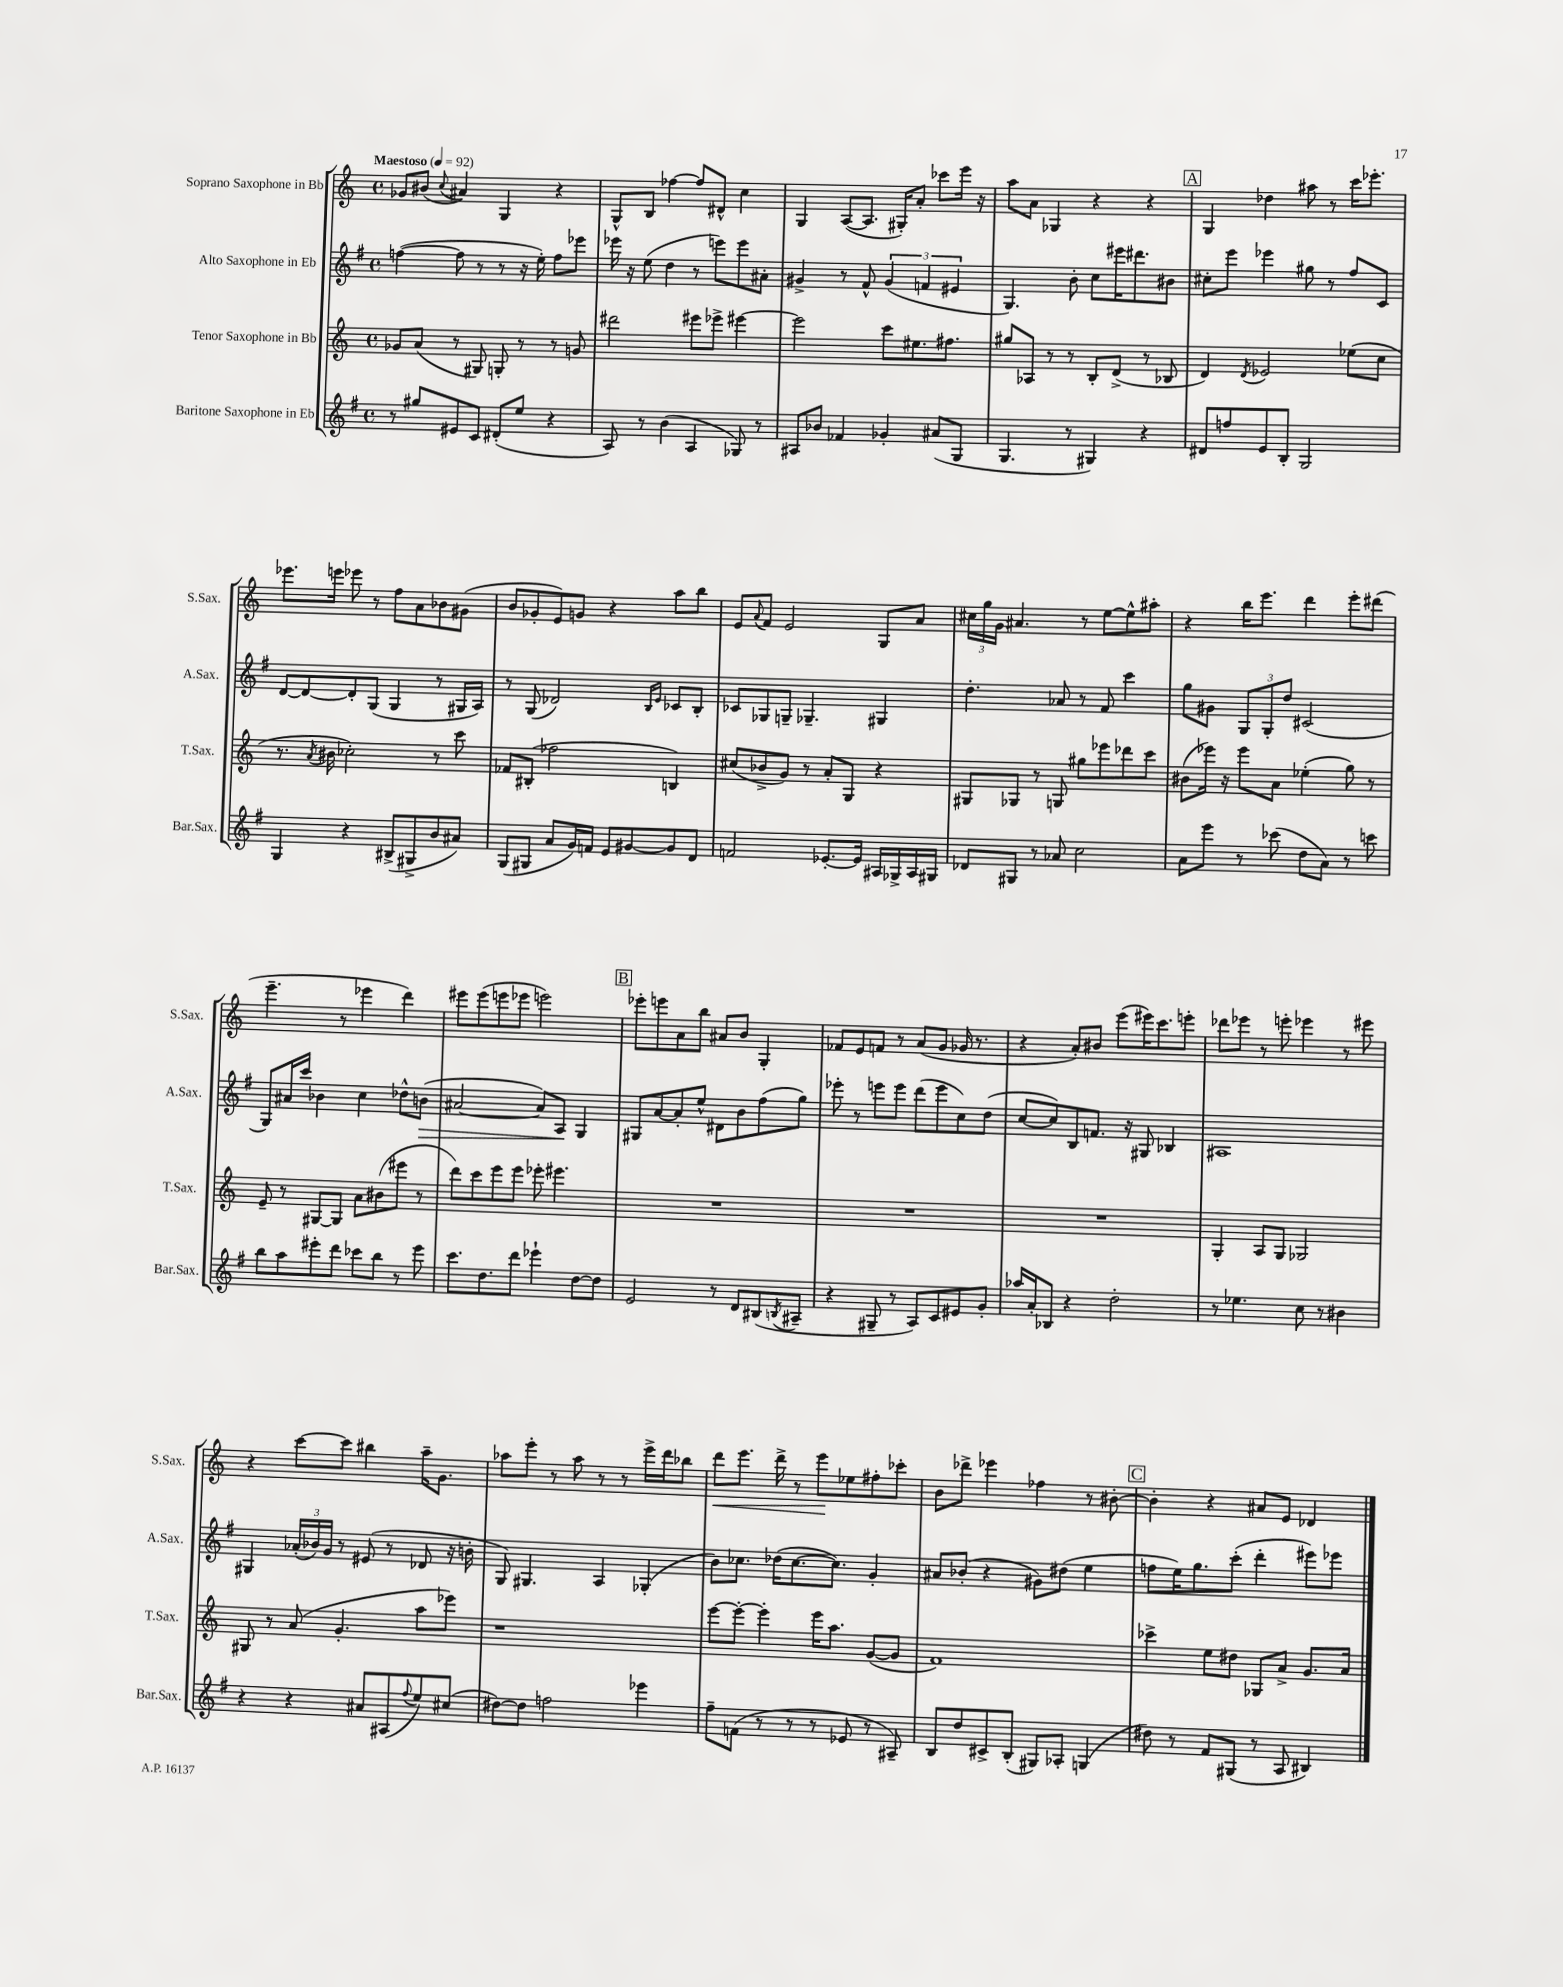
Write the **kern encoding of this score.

**kern	**kern	**kern	**dynam	**kern	**dynam
*part4	*part3	*part2	*part2	*part1	*part1
*staff4	*staff3	*staff2	*staff2	*staff1	*staff1
*I"Baritone Saxophone in Eb	*I"Tenor Saxophone in Bb	*I"Alto Saxophone in Eb	*	*I"Soprano Saxophone in Bb	*
*I'Bar.Sax.	*I'T.Sax.	*I'A.Sax.	*	*I'S.Sax.	*
*clefG2	*clefG2	*clefG2	*	*clefG2	*
*k[f#]	*k[]	*k[f#]	*	*k[]	*
*M4/4	*M4/4	*M4/4	*	*M4/4	*
*met(c)	*met(c)	*met(c)	*	*met(c)	*
*MM92	*MM92	*MM92	*	*MM92	*
=1	=1	=1	=1	=1	=1
!	!	!	!	!LO:TX:a:B:t=Maestoso	!
8r	8g-X/L	([4ffn\	.	8g-X/L	.
8gg#X/L	(8a/J	.	.	(8b#X/J	.
.	.	.	.	8qqcc/	.
8e#X/	8r	8ff\]	.	4a#X/)	.
8c/J	8G#X/)	8r	.	.	.
(8d#X'/L	8Gn'/	8r	.	4G/	.
8ee/J	8r	16r	.	.	.
.	.	16ee'\)	.	.	.
4r	8r	8ff\L	.	4r	.
.	8gn/	8eee-X\J	.	.	.
=2	=2	=2	=2	=2	=2
8A/)	2ddd#X\	16eee-X\	.	8G^^/L	.
.	.	16r	.	.	.
8r	.	(8ee\	.	8B/J	.
(4b\	.	4dd\	.	[4ff-X\	.
4A/	8eee#X\L	8r	.	8ff-/L]	.
.	8eee-X^\J	8eeen\L)	.	8d#X^^/J	.
8G-X/)	[4eee#X\	8eee\	.	4cc\	.
8r	.	8a#X'\J	.	.	.
=3	=3	=3	=3	=3	=3
8A#X/L	2eee#\]	4g#X^/	.	4G/	.
8b-X/J	.	.	.	.	.
4f-X/	.	8r	.	([8A/L	.
.	.	8f#^^/	.	8.A/J]	.
4g-X'/	8ccc\L	(6g#/	.	.	.
.	.	.	.	16G#X'/KL)	.
.	8.ee#X\	.	.	8a'/J	.
.	.	6fn/	.	.	.
(8a#X/L	.	.	.	8ccc-X\L	.
.	8.ff#X\J	.	.	.	.
.	.	6e#X/	.	.	.
8G/J	.	.	.	16eee\Jk	.
.	.	.	.	16r	.
=4	=4	=4	=4	=4	=4
4.G/	8gg#X/L	4.G/)	.	8aa\L	.
.	8A-X/J	.	.	8a\J	.
.	8r	.	.	4G-X/	.
8r	8r	8b'\	.	.	.
4G#X/)	8B'/L	8cc\L	.	4r	.
.	(8d^/J	16eee#X\K	.	.	.
.	.	8.ddd#X\	.	.	.
4r	8r	.	.	4r	.
.	8B-X/	8b#X\J	.	.	.
!!LO:REH:place=s1:t=A
=5	=5	=5	=5	=5	=5
8d#X/L	4d/)	8cc#X'\L	.	4G/	.
8ffn/	.	8eee\J	.	.	.
.	8qd/	.	.	.	.
8e/	2e-X/	4eee-X\	.	4dd-X\	.
8B'/J	.	.	.	.	.
2G/	.	8gg#X\	.	8aa#X\	.
.	.	8r	.	8r	.
.	(8ee-X\L	8ff#/L	.	16ccc\KL	.
.	.	.	.	8.eee-X'\J	.
.	8cc\J	8c/J	.	.	.
!!LO:LB:g=z
=6	=6	=6	=6	=6	=6
4G/	8.r	[8d/L	.	8.eee-X\L	.
.	.	8d/_	.	.	.
.	8qa/	.	.	.	.
.	16b#X\	.	.	16eeen\Jk	.
4r	2cc-X'\)	8d'/]	.	8eee-X\	.
.	.	(8G/J	.	8r	.
(8B#X^/L	.	4G/	.	8ff\L	.
8G#X^/	.	.	.	8a\	.
8b/	8r	8r	.	8b-X\	.
8a#X/J)	8ccc\	16G#X/LL	.	(8g#X\J	.
.	.	16A/JJ)	.	.	.
=7	=7	=7	=7	=7	=7
(8G/L	8f-X/L	8r	.	8b/L	.
8G#X/J	(8B#X'/J	(8G/	.	8g-X'/	.
8a/L	2ff-X\	2d-X/)	.	8e/)	.
16g/L)	.	.	.	8gn/J	.
16fn/JJ	.	.	.	.	.
8e/L	.	.	.	4r	.
[8g#X/	.	.	.	.	.
.	.	16qqB/LL	.	.	.
.	.	16qqe/JJ	.	.	.
8g#/]	4Bn/)	8c-X/L	.	8aa\L	.
8d/J	.	8B'/J	.	8bb\J	.
=8	=8	=8	=8	=8	=8
2fn/	(8cc#X/L	8c-X/L	.	8e/L	.
.	.	.	.	8qqa/	.
.	8b-X^/	8G-X/	.	8f/J	.
.	8g/J)	8Gn~/J	.	2e/	.
.	8r	4.G-X~/	.	.	.
[8.e-X'/L	8a'/L	.	.	.	.
.	8G/J	.	.	.	.
16e-/Jk]	.	.	.	.	.
16A#X/LL	4r	4G#X/	.	8G/L	.
16G-X^/	.	.	.	.	.
16A#/	.	.	.	8a/J	.
16G#X/JJ	.	.	.	.	.
=9	=9	=9	=9	=9	=9
8d-X/L	8G#X/L	4.dd'\	.	24cc#X\LL	.
.	.	.	.	24gg\	.
.	.	.	.	24g\JJ	.
8G#X/J	8G-X/J	.	.	4.a#X/	.
8r	8r	.	.	.	.
8a-X/	8Gn/	8a-X/	.	.	.
2cc\	8gg#X\L	8r	.	8r	.
.	8eee-X\	8f#/	.	[8ee\L	.
.	8ddd-X\	4ccc\	.	8ee^^\]	.
.	8ccc\J	.	.	8aa#X'\J	.
=10	=10	=10	=10	=10	=10
8a\L	(8b#X\L	8gg\L	.	4r	.
8eee\J	16eee-X\Jk)	8g#X\J	.	.	.
.	16r	.	.	.	.
8r	8eee-\L	12G/L	.	16bb\KL	.
.	.	.	.	8.eee\J	.
.	.	12G'/	.	.	.
(8ccc-X\	8a\J	.	.	.	.
.	.	12dd/J	.	.	.
8dd\L	(4ee-X'\	(2c#X/	.	4ddd\	.
8a\J)	.	.	.	.	.
8r	8gg\)	.	.	8eee'\L	.
8cccn\	8r	.	.	(8ddd#X\J	.
!!LO:LB:g=z
=11	=11	=11	=11	=11	=11
8bb\L	8e~/	8G/L)	.	4.eee~\	.
8aa\	8r	16a#X/L	.	.	.
.	.	16ccc/JJ	.	.	.
8eee#X'\	[8G#X/L	4b-X\	.	.	.
8ddd\J	8G#/J]	.	.	8r	.
8ccc-X\L	8a\L	4cc\	.	4eee-X\	.
8bb\J	(8b#X\	.	.	.	.
8r	8eee#X\J	8dd-X^^\L	.	4ddd\)	.
!	!	!	!LO:HP:b	!	!
8eee#\	8r	(8bn\J	>	.	.
=12	=12	=12	=12	=12	=12
8.ccc\L	8ddd\L)	[2a#X/	.	8eee#X\L	.
.	8ccc\	.	.	(8eee#\	.
8.dd\	.	.	.	.	.
.	8eee\	.	.	8eeen\	.
8ddd\J	8eee\J	.	.	8eee-X\J	.
4eee-X`\	8eee-X'\	8a#/L])	.	2eeen\)	.
.	4.eee#X\	8A/J	.	.	.
[8dd\L	.	4G/	]	.	.
8dd\J]	.	.	.	.	.
!!LO:REH:place=s1:t=B
=13	=13	=13	=13	=13	=13
2e/	1r	8G#X/L	.	8eee-X'\L	.
.	.	[8a/	.	8eeen\	.
.	.	8a'/]	.	8a\	.
.	.	8ee^^/J	.	8bb\J	.
8r	.	8d#X\L	.	8a#X/L	.
8d/L	.	8b\	.	8b/J	.
(8B#X/	.	(8ff#\	.	4G'/	.
8qBn/	.	.	.	.	.
8A#X~/J	.	8gg\J)	.	.	.
=14	=14	=14	=14	=14	=14
4r	1r	8eee-X'\	.	8f-X/L	.
.	.	8r	.	8e/	.
8G#X~/	.	8eeen\L	.	8fn/J	.
8r	.	8eee\J	.	8r	.
8A/L)	.	(8ddd\L	.	(8a/L	.
8c/	.	8eee\	.	8g/J	.
8e#X/	.	8cc\)	.	16g-X/	.
.	.	.	.	8.r	.
8g'/J	.	(8dd\J	.	.	.
=15	=15	=15	=15	=15	=15
16aa-X/LL	1r	[8cc/L	.	4r	.
16a'/J	.	.	.	.	.
8B-X/J	.	8cc/])	.	.	.
4r	.	8B/	.	8a'/L)	.
.	.	8.fn/J	.	8b#X/J	.
2dd'\	.	.	.	(8eee\L	.
.	.	16r	.	.	.
.	.	8G#X/	.	16eee#X\K)	.
.	.	.	.	8.ccc\	.
.	.	4B-X/	.	.	.
.	.	.	.	8eeen'\J	.
=16	=16	=16	=16	=16	=16
8r	4G'/	1A#X	.	8ddd-X\L	.
4.ee-X\	.	.	.	8eee-X\J	.
.	8A/L	.	.	8r	.
.	8G/J	.	.	8eeen'\	.
8cc\	2G-X/	.	.	4eee-X\	.
8r	.	.	.	.	.
4b#X\	.	.	.	8r	.
.	.	.	.	8eee#X\	.
!!LO:LB:g=z
=17	=17	=17	=17	=17	=17
4r	8G#X/	4G#X/	.	4r	.
.	8r	.	.	.	.
4r	(8a/	(24a-X'/LL	.	[8ccc\L	.
.	.	24b-X/)	.	.	.
.	.	24g/JJ	.	.	.
.	4.g'/	8r	.	8ccc\J]	.
8a#X/L	.	(8e#X/	.	4bb#X\	.
(8A#X/	.	8r	.	.	.
8qqff#/	.	.	.	.	.
8ee/)	8aa\L	8d-X/	.	16aa~\KL	.
.	.	.	.	8.g\J	.
(8cc#X/J	8eee-X\J)	16r	.	.	.
.	.	16bn'\	.	.	.
=18	=18	=18	=18	=18	=18
[8dd#X\L)	1r	8G/)	.	8aa-X\L	.
8dd#\J]	.	4.G#X/	.	8eee'\J	.
2ffn\	.	.	.	8r	.
.	.	.	.	8aa-\	.
.	.	4A/	.	8r	.
.	.	.	.	8r	.
4eee-X\	.	(4G-X'/	.	16eee^\LL	.
.	.	.	.	16ddd\J	.
.	.	.	.	8bb-X\J	.
=19	=19	=19	=19	=19	=19
!	!	!	!	!	!LO:HP:b
8ff#~\L	[8eee\L	8b\L)	.	8ddd\L	<
(8fn\J	8eee'\J_	8.cc-X\J	.	8.eee\J	.
8r	4eee'\]	.	.	.	.
.	.	(16dd-X\KL	.	16ddd^\	.
8r	.	[8.cc-\	.	8r	.
8r	16eee\KL	.	.	8eee\L	.
.	8.aa\J	8.cc-\J])	.	.	.
8e-X/	.	.	.	8ee-X\	[
8r	([8g/L	4g'/	.	8ff#X'\	.
8A#X~/)	8g/J]	.	.	8ccc-X'\J	.
=20	=20	=20	=20	=20	=20
8B/L	1f)	8a#X/L	.	8b\L	.
8dd/	.	(8b-X'/J	.	8ddd-X^\J	.
8c#X^/	.	4r	.	4eee-X\	.
(8B'/J	.	.	.	.	.
8G#X/L)	.	8g#X\L)	.	4ff-X\	.
8A-X'/J	.	(8dd#X\J	.	.	.
(4Gn/	.	4ee\	.	8r	.
.	.	.	.	[8b#X'\	.
!!LO:REH:place=s1:t=C
=21	=21	=21	=21	=21	=21
8dd#X\)	4ccc-X^\	8ffn\L	.	4b#'\]	.
8r	.	16ee\K)	.	.	.
.	.	8.gg\	.	.	.
8f#/L	8ee\L	.	.	4r	.
(8G#X/J	8dd#X\J	(8ccc'\J	.	.	.
8r	8G-X/L	4ddd'\	.	8a#X/L	.
8A/	8a^/J	.	.	8e/J	.
4B#X/)	8.g/L	8eee#X\L)	.	4d-X/	.
.	.	8eee-X\J	.	.	.
.	16a/Jk	.	.	.	.
==	==	==	==	==	==
*-	*-	*-	*-	*-	*-
